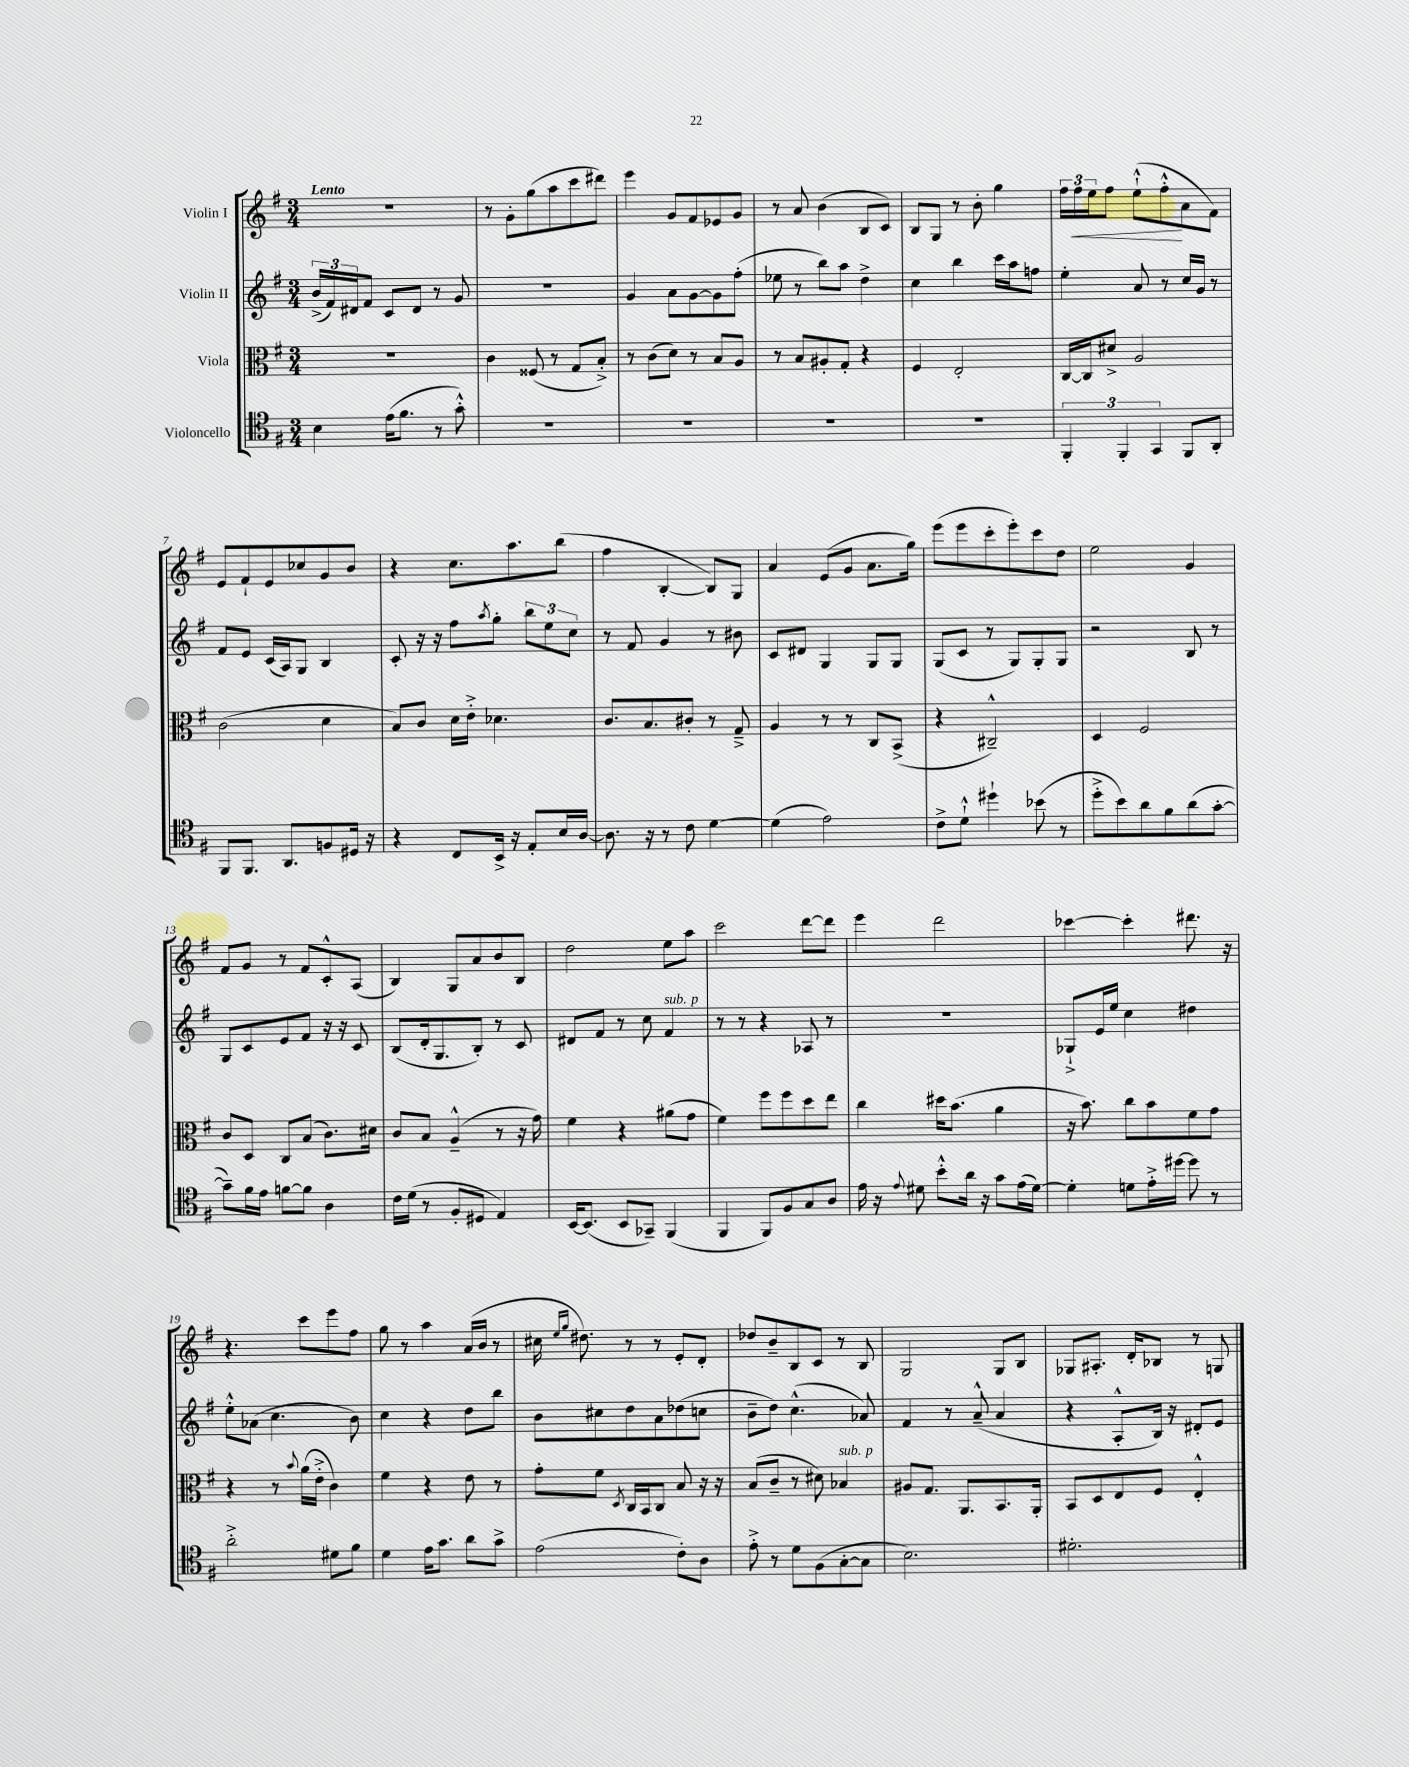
<<
\new StaffGroup <<
\new Staff = "s0" \with { instrumentName = "Violin I" } {
    \clef treble \key g \major \numericTimeSignature \time 3/4 \tempo "Lento"
    R2. |
    r8 g'8-. g''8( a''8 c'''8 dis'''8) |
    e'''4 g'8 fis'8 ees'8 g'8 |
    r8 a'8 b'4( b8 c'8) |
    b8 g8 r8 b'8-. g''4 |
    \tuplet 3/2 { fis''16 fis''16\< e''16 } fis''8 e''8-!-^( fis''8-.-^\! a'8 fis'8) |
    e'8 fis'8-! e'8 ces''8 g'8 b'8 |
    r4 c''8. a''8. b''8( |
    fis''4 b4~-. b8) g8 |
    a'4 e'8( g'8 a'8. g''16) |
    e'''8( e'''8 c'''8-. e'''8-.) c'''8 d''8 |
    e''2 g'4 |
    fis'8 g'8 r8 fis'8 c'8-.-^ a8( |
    b4) g8 a'8 b'8 b8 |
    d''2 e''8 a''8 |
    c'''2 d'''8~ d'''8 |
    e'''4 d'''2 |
    ces'''4~ ces'''4-. dis'''8. r16 |
    r4. c'''8 e'''8 fis''8 |
    g''8 r8 a''4 a'16( b'16 r8 |
    cis''16 \grace { e''16 g''16 } dis''8.) r8 r8 e'8-. d'8-. |
    des''8 b'8-- b8 c'8 r8 b8 |
    g2 g8 b8 |
    ges8 ais8.-. d'16-. bes8 r8 g8 \bar "|." |
}
\new Staff = "s1" \with { instrumentName = "Violin II" } {
    \clef treble \key g \major \numericTimeSignature \time 3/4
    \tuplet 3/2 { b'16->( fis'16) dis'16 } fis'8 c'8 dis'8 r8 g'8 |
    R2. |
    g'4 a'8 g'8~ g'8 fis''8-.( |
    ees''8 r8 b''8) a''8 d''4-> |
    c''4 b''4 c'''16 a''16 f''8 |
    e''4-. a'8 r8 c''16 g'16 r8 |
    fis'8 e'8 c'16( a16) g8 b4 |
    c'8-. r16 r16 fis''8 \acciaccatura { a''8 } g''8-. \tuplet 3/2 { b''8 e''8 c''8 } |
    r8 fis'8 g'4 r8 bis'8 |
    c'8 dis'8 g4 g8 g8 |
    g8( c'8 r8 g8) g8-. g8 |
    r2 b8 r8 |
    g8 c'8 e'8 fis'8 r16 r16 c'8 |
    b8( d'16-. g8. b8-.) r8 c'8 |
    dis'8 fis'8 r8 c''8 fis'4^\markup { \italic "sub. p" } |
    r8 r8 r4 aes8 r8 |
    R2. |
    ges8-!-> e'16 e''16 c''4 dis''4 |
    e''8-.-^ aes'8( c''4. b'8) |
    c''4 r4 d''8 b''8 |
    b'8 cis''8 d''8 a'8 des''8( c''8 |
    b'8-- d''8) c''4.-^( aes'8) |
    fis'4 r8 a'8---^( a'4 |
    r4 a8-.-^ b16) r16 dis'8-. e'8 \bar "|." |
}
\new Staff = "s2" \with { instrumentName = "Viola" } {
    \clef alto \key g \major \numericTimeSignature \time 3/4
    R2. |
    c'4 fisis8( r8 g8 b8-.->) |
    r8 c'8( d'8) r8 b8 a8 |
    r8 b8 ais8-. g8-. r4 |
    fis4 e2-. |
    c16~ c16 dis'8-> a2 |
    c'2( d'4 |
    b8) c'8 d'16 e'16-.-> des'4. |
    c'8. b8. cis'8-. r8 g8---> |
    a4 r8 r8 c8 b,8->( |
    r4 cis2---^) |
    d4 fis2 |
    c'8 d8 c8 b8( c'8.) dis'16 |
    c'8 b8 a4---^( r8 r16 g'16) |
    fis'4 r4 ais'8( g'8 |
    fis'4) fis''8 fis''8 d''8 e''8 |
    c''4 dis''16 b'8.( a'4 |
    r16 b'8.) c''8 b'8 fis'8 g'8 |
    r4 r8 \appoggiatura { b'8 } a'16( e'16-.-> c'4) |
    fis'4 r4 e'8 r8 |
    g'8-. fis'8 \acciaccatura { d8 } c16 b,16 c8 b8 r16 r16 |
    b8( c'8-- r8 dis'8) bes4^\markup { \italic "sub. p" } |
    ais8 g8. a,8. b,8. a,16-. |
    b,8 d8 e8 fis8 e4-.-^ \bar "|." |
}
\new Staff = "s3" \with { instrumentName = "Violoncello" } {
    \clef tenor \key g \major \numericTimeSignature \time 3/4
    b4 e'16( fis'8. r8 g'8-.-^) |
    R2. |
    R2. |
    R2. |
    R2. |
    \tuplet 3/2 { fis,4-. fis,4-. g,4 } fis,8 a,8-. |
    fis,8 fis,8. a,8. f8 dis16 r16 |
    r4 c8 b,16-> r16 e8-. b16 a16~ |
    a8. r16 r8 c'8 d'4~ |
    d'4( e'2) |
    c'8-> d'8-!-^ dis''4-! bes'8( r8 |
    d''8-.-> b'8) a'8 fis'8 a'8( g'8~-. |
    g'8--) fis'16 e'16 f'8~ f'8 a4 |
    c'16 d'16( r8 fis8-. dis8 e4) |
    b,16~ b,8.( b,8 ges,8--) fis,4( |
    fis,4 fis,8) fis8 g8 a8 |
    e'16 r16 \appoggiatura { e'8 } dis'8 b'8-.-^ a'16 r16 g'8 e'16( dis'16~) |
    dis'4-. d'8 e'16-.-> dis''16~ dis''8 r8 |
    a'2-.-> dis'8 fis'8 |
    d'4 e'16 g'8. a'8 g'8-> |
    e'2( c'8-.) a8 |
    e'8-.-> r8 d'8 fis8( g8~-. g8 |
    b2.) |
    dis'2.-. \bar "|." |
}
>>
>>
